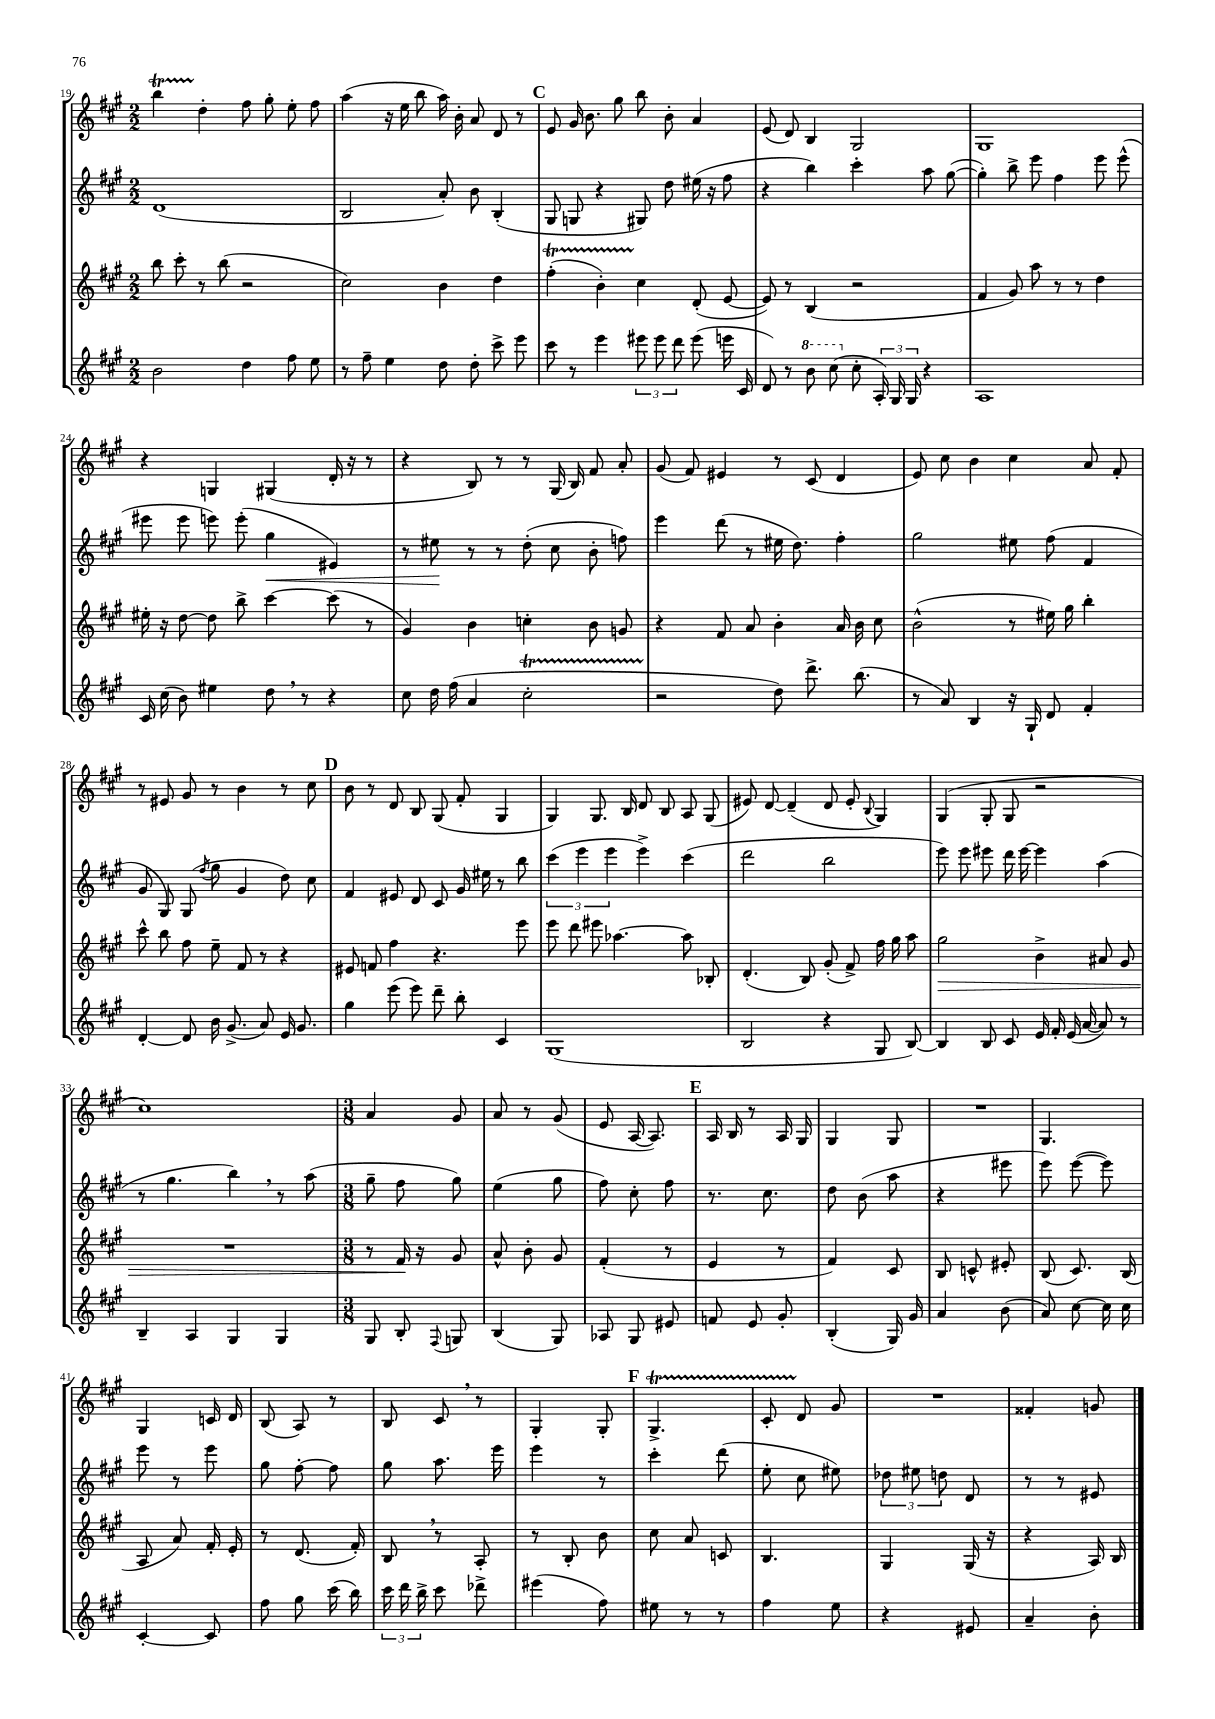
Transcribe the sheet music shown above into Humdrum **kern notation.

**kern	**kern	**dynam	**kern	**dynam	**kern
*part4	*part3	*part3	*part2	*part2	*part1
*staff4	*staff3	*staff3	*staff2	*staff2	*staff1
*clefG2	*clefG2	*	*clefG2	*	*clefG2
*k[f#c#g#]	*k[f#c#g#]	*	*k[f#c#g#]	*	*k[f#c#g#]
*M2/2	*M2/2	*	*M2/2	*	*M2/2
=19	=19	=19	=19	=19	=19
2b\	8bb\	.	(1d	.	4bbT\
.	8ccc#'\	.	.	.	.
.	8r	.	.	.	4dd'\
.	(8bb\	.	.	.	.
4dd\	2r	.	.	.	8ff#\
.	.	.	.	.	8gg#'\
8ff#\	.	.	.	.	8ee'\
8ee\	.	.	.	.	8ff#\
=20	=20	=20	=20	=20	=20
8r	2cc#\)	.	2B/	.	(4aa\
8ff#~\	.	.	.	.	.
4ee\	.	.	.	.	16r
.	.	.	.	.	16ee\
.	.	.	.	.	8bb\
8dd\	4b\	.	8a'/)	.	16aa\)
.	.	.	.	.	16b'\
8dd'\	.	.	8b\	.	8a/
8ccc#^\	4dd\	.	(4B'/	.	8d/
8eee\	.	.	.	.	8r
!!LO:REH:place=s1:t=C
=21	=21	=21	=21	=21	=21
8ccc#\	(4ff#T'\	.	8G#/	.	8e/
8r	.	.	8Gn/	.	16g#/
.	.	.	.	.	8.b\
4eee\	4bTTT'\)	.	4r	.	.
.	.	.	.	.	8gg#\
12eee#X\	4cc#\	.	8G#X/)	.	8bb\
12eee#\	.	.	.	.	.
.	.	.	8dd\	.	8b'\
12ddd\	.	.	.	.	.
(8eee#\	(8d'/	.	(16ee#X\	.	4a/
.	.	.	16r	.	.
16eeen\	[8e/	.	8ff#\	.	.
16c#/	.	.	.	.	.
=22	=22	=22	=22	=22	=22
8d/)	8e/])	.	4r	.	(8e/
8r	8r	.	.	.	8d/)
*8va	*	*	*	*	*
8bb\	(4B/	.	4bb\)	.	4B/
(8ccc#\	.	.	.	.	.
*X8va	*	*	*	*	*
8cc#'\	2r	.	4ccc#'\	.	2G#/
24A'/)	.	.	.	.	.
24G#/	.	.	.	.	.
24G#/	.	.	.	.	.
4r	.	.	8aa\	.	.
.	.	.	([8gg#\	.	.
=23	=23	=23	=23	=23	=23
1A	4f#/	.	4gg#'\])	.	1G#
.	8g#/)	.	8bb^\	.	.
.	8aa\	.	8eee\	.	.
.	8r	.	4ff#\	.	.
.	8r	.	.	.	.
.	4dd\	.	8eee\	.	.
.	.	.	(8eee^^\	.	.
!!LO:LB:g=z
=24	=24	=24	=24	=24	=24
16c#/	16ee#X'\	.	8eee#X\	.	4r
(16cc#\	16r	.	.	.	.
8b\)	[8dd\	.	8eee#\	.	.
4ee#X\	8dd\]	.	8eeen\)	.	4Gn/
.	8bb^\	.	(8eee'\	.	.
!	!	!	!	!LO:HP:b	!
8dd,\	[4ccc#\	.	4gg#\	<	(4G#X/
8r	.	.	.	.	.
4r	(8ccc#\]	.	4e#X/)	.	16d'/
.	.	.	.	.	16r
.	8r	.	.	.	8r
=25	=25	=25	=25	=25	=25
8cc#\	4g#/)	.	8r	.	4r
16dd\	.	.	8ee#X\	.	.
(16ff#\	.	.	.	.	.
4a/	4b\	.	8r	[	8B/)
.	.	.	8r	.	8r
2cc#t'\	4ccn'\	.	(8dd'\	.	8r
.	.	.	8cc#\	.	(16G#/
.	.	.	.	.	16B/)
.	8b\	.	8b'\	.	8f#/
.	8gn/	.	8ffn\)	.	8a'/
=26	=26	=26	=26	=26	=26
2r	4r	.	4eee\	.	(8g#/
.	.	.	.	.	8f#/)
.	8f#/	.	(8ddd\	.	4e#X/
.	8a/	.	8r	.	.
8dd\)	4b'\	.	16ee#X\	.	8r
.	.	.	8.dd\)	.	.
8.ddd^\	.	.	.	.	(8c#/
.	16a/	.	4ff#'\	.	4d/
(8.bb\	16b\	.	.	.	.
.	8cc#\	.	.	.	.
=27	=27	=27	=27	=27	=27
8r	(2b^^\	.	2gg#\	.	8e/)
8a/)	.	.	.	.	8cc#\
4B/	.	.	.	.	4b\
16r	8r	.	8ee#X\	.	4cc#\
16G#`/	.	.	.	.	.
8d/	16ee#X\)	.	(8ff#\	.	.
.	16gg#\	.	.	.	.
4f#'/	4bb'\	.	4f#/	.	8a/
.	.	.	.	.	8f#'/
!!LO:LB:g=z
=28	=28	=28	=28	=28	=28
[4d'/	8ccc#^^\	.	8g#/	.	8r
.	8bb\	.	8G#/)	.	8e#X/
8d/]	8ff#\	.	(8G#/	.	8g#/
.	.	.	8qff#/	.	.
16b\	8ee~\	.	8gg#\	.	8r
(8.g#^/	.	.	.	.	.
.	8f#/	.	4g#/	.	4b\
8a/)	8r	.	.	.	.
16e/	4r	.	8dd\)	.	8r
8.g#/	.	.	.	.	.
.	.	.	8cc#\	.	8cc#\
!!LO:REH:place=s1:t=D
=29	=29	=29	=29	=29	=29
4gg#\	8e#X/	.	4f#/	.	8b\
.	8fn/	.	.	.	8r
(8eee\	4ff#\	.	8e#X/	.	8d/
8eee\)	.	.	8d/	.	8B/
8ddd~\	4.r	.	8c#/	.	(8G#/
8bb'\	.	.	16g#/	.	8f#'/
.	.	.	16ee#X\	.	.
4c#/	.	.	8r	.	4G#/
.	8eee\	.	8bb\	.	.
=30	=30	=30	=30	=30	=30
(1G#	8eee\	.	(6ccc#\	.	4G#/)
.	8ddd\	.	.	.	.
.	.	.	6eee\	.	.
.	8eee#X\	.	.	.	8.G#/
.	.	.	6eee\	.	.
.	[4.aa-X\	.	.	.	.
.	.	.	.	.	16B/
.	.	.	4eee^\)	.	8d/
.	.	.	.	.	8B/
.	8aa-\]	.	(4ccc#\	.	8A/
.	8B-X'/	.	.	.	(8G#/
=31	=31	=31	=31	=31	=31
2B/	(4.d'/	.	2ddd\	.	8e#X/)
.	.	.	.	.	[8d/
.	.	.	.	.	(4d~/]
.	8B/)	.	.	.	.
4r	(8g#'/	.	2bb\	.	8d/
.	8f#^/)	.	.	.	8e#'/
.	.	.	.	.	8qqB/
8G#/	16ff#\	.	.	.	4G#/)
.	16gg#\	.	.	.	.
[8B/)	8aa\	.	.	.	.
=32	=32	=32	=32	=32	=32
!	!	!LO:HP:b	!	!	!
4B/]	2gg#\	>	8eee\)	.	(4G#/
.	.	.	8eee\	.	.
8B/	.	.	8eee#X\	.	8G#'/
8c#/	.	.	16ddd\	.	8G#/
.	.	.	[16eee#\	.	.
16e/	4b^\	.	4eee#\]	.	2r
16f#'/	.	.	.	.	.
(16e/	.	.	.	.	.
[16a/	.	.	.	.	.
8a/])	8a#X/	.	(4aa\	.	.
8r	8g#/	.	.	.	.
!!LO:LB:g=z
=33	=33	=33	=33	=33	=33
4B~/	1r	.	8r	.	1cc#)
.	.	.	4.gg#\	.	.
4A/	.	.	.	.	.
4G#/	.	.	4bb,\)	.	.
4G#/	.	.	8r	.	.
.	.	.	(8aa\	.	.
=34	=34	=34	=34	=34	=34
*M3/8	*M3/8	*	*M3/8	*	*M3/8
8G#/	8r	.	8gg#~\	.	4a/
8B'/	16f#/	.	8ff#\	.	.
.	16r	]	.	.	.
8qqF#/	.	.	.	.	.
8Gn/	8g#/	.	8gg#\)	.	8g#/
=35	=35	=35	=35	=35	=35
(4B/	8a^^/	.	(4ee\	.	8a/
.	8b'\	.	.	.	8r
8G#/)	8g#/	.	8gg#\	.	(8g#/
=36	=36	=36	=36	=36	=36
8A-X/	(4f#'/	.	8ff#\)	.	8e/
8G#/	.	.	8cc#'\	.	[16A/
.	.	.	.	.	8.A/])
8e#X/	8r	.	8ff#\	.	.
!!LO:REH:place=s1:t=E
=37	=37	=37	=37	=37	=37
8fn/	4e/	.	8.r	.	16A/
.	.	.	.	.	16B/
8e/	.	.	.	.	8r
.	.	.	8.cc#\	.	.
8g#'/	8r	.	.	.	16A/
.	.	.	.	.	16G#/
=38	=38	=38	=38	=38	=38
(4B'/	4f#/)	.	8dd\	.	4G#/
.	.	.	(8b\	.	.
16G#/)	8c#/	.	8aa\	.	8G#/
16g#/	.	.	.	.	.
=39	=39	=39	=39	=39	=39
4a/	8B/	.	4r	.	4.r
.	8cn^^/	.	.	.	.
(8b\	8e#X'/	.	8eee#X\	.	.
=40	=40	=40	=40	=40	=40
8a/)	(8B/	.	8eee\)	.	4.G#/
[8cc#\	8.c#/)	.	([8eee\	.	.
16cc#\]	.	.	8eee\])	.	.
16cc#\	(16B/	.	.	.	.
!!LO:LB:g=z
=41	=41	=41	=41	=41	=41
[4c#'/	8A/	.	8eee\	.	4G#/
.	8a/)	.	8r	.	.
8c#/]	16f#'/	.	8eee\	.	16cn/
.	16e'/	.	.	.	16d/
=42	=42	=42	=42	=42	=42
8ff#\	8r	.	8gg#\	.	(8B/
8gg#\	(8.d/	.	[8ff#'\	.	8A/)
(16ccc#\	.	.	8ff#\]	.	8r
16bb\)	16f#'/)	.	.	.	.
=43	=43	=43	=43	=43	=43
24ccc#\	8B,/	.	8gg#\	.	8B/
24ddd\	.	.	.	.	.
24bb^\	.	.	.	.	.
8ccc#\	8r	.	8.aa\	.	8c#,/
8ddd-X^\	8A'/	.	.	.	8r
.	.	.	16eee\	.	.
=44	=44	=44	=44	=44	=44
(4eee#X\	8r	.	4eee\	.	4G#'/
.	8B'/	.	.	.	.
8ff#\)	8b\	.	8r	.	8G#'/
!!LO:REH:place=s1:t=F
=45	=45	=45	=45	=45	=45
8ee#X\	8cc#\	.	4ccc#'\	.	4.G#t^/
8r	8a/	.	.	.	.
8r	8cn/	.	(8ddd\	.	.
=46	=46	=46	=46	=46	=46
4ff#\	4.B/	.	8ee'\	.	8c#TTT'/
.	.	.	8cc#\	.	8d/
8ee\	.	.	8ee#X\)	.	8g#/
=47	=47	=47	=47	=47	=47
4r	4G#/	.	12dd-X\	.	4.r
.	.	.	12ee#X\	.	.
.	.	.	12ddn\	.	.
8e#X/	(16G#/	.	8d/	.	.
.	16r	.	.	.	.
=48	=48	=48	=48	=48	=48
4a~/	4r	.	8r	.	4f##X'/
.	.	.	8r	.	.
8b'\	16A/)	.	8e#X/	.	8gn/
.	16B/	.	.	.	.
==	==	==	==	==	==
*-	*-	*-	*-	*-	*-
